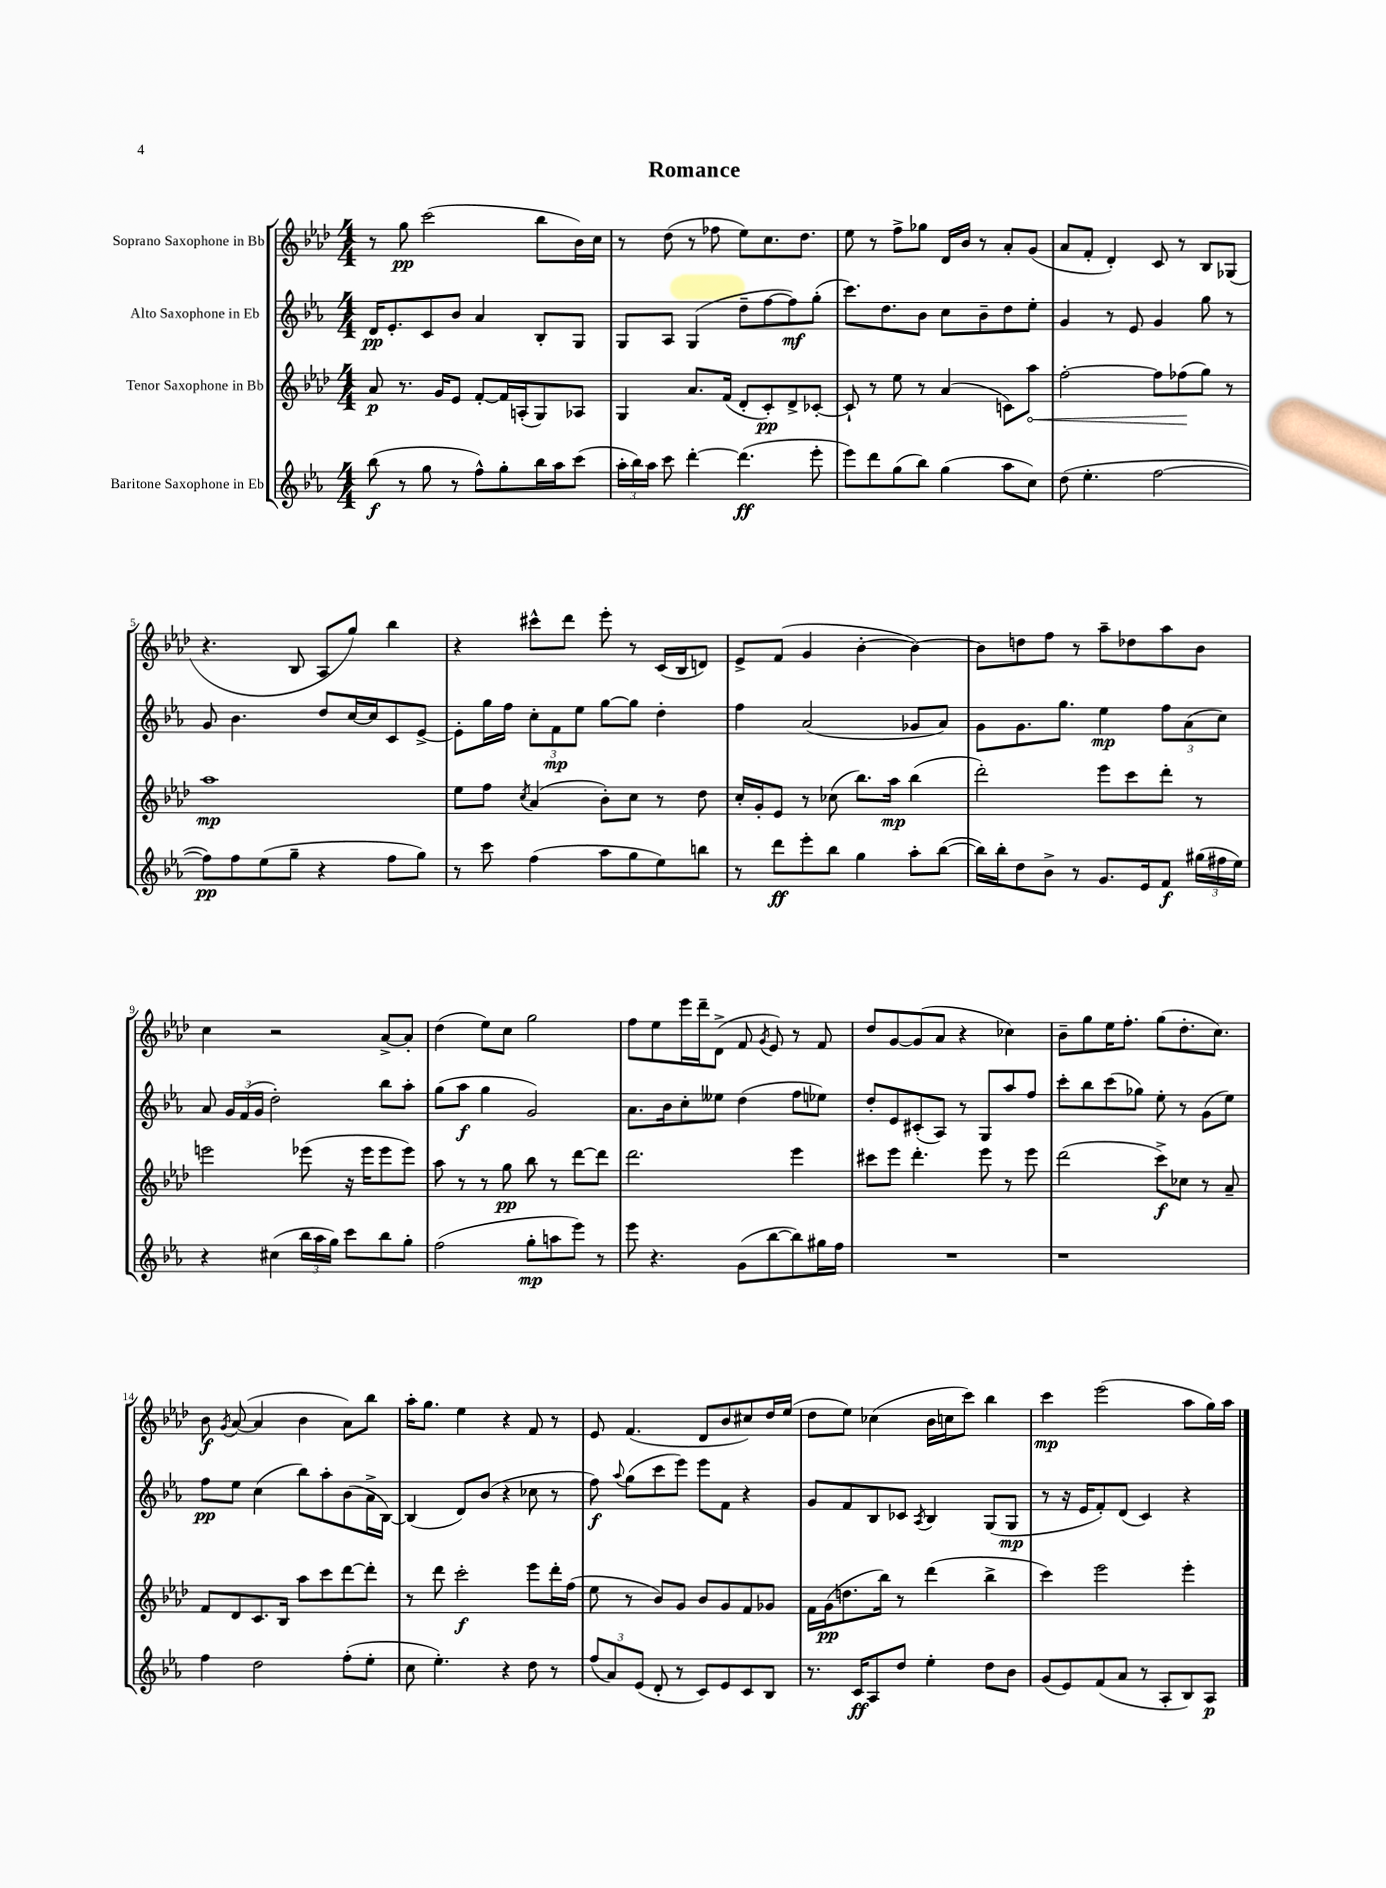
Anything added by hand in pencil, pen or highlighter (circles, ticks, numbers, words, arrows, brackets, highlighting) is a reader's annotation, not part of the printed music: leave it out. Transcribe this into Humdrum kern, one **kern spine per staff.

**kern	**dynam	**kern	**dynam	**kern	**dynam	**kern	**dynam
*part4	*part4	*part3	*part3	*part2	*part2	*part1	*part1
*staff4	*staff4	*staff3	*staff3	*staff2	*staff2	*staff1	*staff1
*I"Baritone Saxophone in Eb	*	*I"Tenor Saxophone in Bb	*	*I"Alto Saxophone in Eb	*	*I"Soprano Saxophone in Bb	*
*clefG2	*	*clefG2	*	*clefG2	*	*clefG2	*
*k[b-e-a-]	*	*k[b-e-a-d-]	*	*k[b-e-a-]	*	*k[b-e-a-d-]	*
*M4/4	*	*M4/4	*	*M4/4	*	*M4/4	*
=1	=1	=1	=1	=1	=1	=1	=1
(8bb-\	f	8a-/	p	16d/KL	pp	8r	.
.	.	.	.	8.e-'/	.	.	.
8r	.	8.r	.	.	.	8gg\	pp
8gg\	.	.	.	8c/	.	(2ccc\	.
.	.	16g/KL	.	.	.	.	.
8r	.	8e-/J	.	8b-/J	.	.	.
8ff^^\L)	.	[8f'/L	.	4a-/	.	.	.
8gg'\	.	16f/L]	.	.	.	.	.
.	.	(16An'/J	.	.	.	.	.
16bb-\L	.	8G/)	.	8B-'/L	.	8bb-\L	.
16aa-\J	.	.	.	.	.	.	.
(8ccc\J	.	8A-X/J	.	8G/J	.	16b-\L)	.
.	.	.	.	.	.	16cc\JJ	.
=2	=2	=2	=2	=2	=2	=2	=2
24aa-'\LL	.	4G/	.	8G/L	.	8r	.
24bb-\)	.	.	.	.	.	.	.
24aa-\JJ	.	.	.	.	.	.	.
8ccc\	.	.	.	8A-/J	.	(8dd-\	.
[4ddd'\	.	8.a-/L	.	(4G/	.	8r	.
.	.	.	.	.	.	8ff-X\	.
.	.	(16f/Jk	.	.	.	.	.
(4.ddd\]	ff	8d-'/L	.	8dd~\L	.	8ee-\L)	.
.	.	8c'/)	pp	[8ff\	.	8.cc\	.
.	.	8d-^/	.	8ff\])	mf	.	.
.	.	.	.	.	.	8.dd-\J	.
8eee-'\	.	[8c-X'/J	.	(8gg'\J	.	.	.
=3	=3	=3	=3	=3	=3	=3	=3
8eee-\L)	.	8c-`/]	.	8.ccc\L)	.	8ee-\	.
8ddd\	.	8r	.	.	.	8r	.
.	.	.	.	8.dd\	.	.	.
(8gg\	.	8ee-\	.	.	.	8ff^\L	.
8bb-\J)	.	8r	.	8b-\J	.	8gg-X\J	.
(4gg\	.	(4a-/	.	8cc\L	.	16d-/LL	.
.	.	.	.	.	.	16b-/JJ	.
.	.	.	.	8b-~\	.	8r	.
8aa-\L	.	8cn\L)	.	8dd\	.	8a-'/L	.
!	!	!	!LO:HP:b	!	!	!	!
8cc\J)	.	8aa-\J	<	8ee-'\J	.	(8g/J	.
=4	=4	=4	=4	=4	=4	=4	=4
(8dd\	.	[2ff'\	.	4g/	.	8a-/L	.
4.ee-'\	.	.	.	.	.	8f'/J	.
.	.	.	.	8r	.	4d-'/)	.
.	.	.	.	8e-/	.	.	.
[2ff\	.	8ff\L]	.	4g/	.	8c/	.
.	.	(8ff-X\	.	.	.	8r	.
.	.	8gg\J)	[	8gg\	.	8B-/L	.
.	.	8r	.	8r	.	(8G-X/J	.
!!LO:LB:g=z
=5	=5	=5	=5	=5	=5	=5	=5
8ff\L])	pp	1aa-	mp	8g/	.	4.r	.
8ff\	.	.	.	4.b-\	.	.	.
(8ee-\	.	.	.	.	.	.	.
8gg~\J	.	.	.	.	.	8B-/	.
4r	.	.	.	8dd/L	.	8A-/L	.
.	.	.	.	[16cc/L	.	8gg/J)	.
.	.	.	.	16cc/J]	.	.	.
8ff\L	.	.	.	8c/	.	4bb-\	.
8gg\J)	.	.	.	[8e-^/J	.	.	.
=6	=6	=6	=6	=6	=6	=6	=6
8r	.	8ee-\L	.	8e-'\L]	.	4r	.
8ccc\	.	8ff\J	.	16gg\L	.	.	.
.	.	.	.	16ff\JJ	.	.	.
.	.	8qcc/	.	.	.	.	.
(4ff\	.	(4a-/	.	12cc'\L	.	8ccc#X^^\L	.
.	.	.	.	12f\	mp	.	.
.	.	.	.	.	.	8ddd-\J	.
.	.	.	.	12ee-\J	.	.	.
8aa-\L	.	8b-'\L)	.	[8gg\L	.	8eee-'\	.
8gg\	.	8cc\J	.	8gg\J]	.	8r	.
8ee-\)	.	8r	.	4dd'\	.	(16c/LL	.
.	.	.	.	.	.	16B-/J	.
8bbn\J	.	8dd-\	.	.	.	8dn/J)	.
=7	=7	=7	=7	=7	=7	=7	=7
8r	.	16cc'/LL	.	4ff\	.	8e-^/L	.
.	.	16g'/J	.	.	.	.	.
8ddd\L	ff	8e-/J	.	.	.	(8f/J	.
8eee-'\	.	8r	.	(2a-/	.	4g/	.
8bb-\J	.	(8cc-X\	.	.	.	.	.
4gg\	.	8.bb-\L)	.	.	.	[4b-'\	.
.	.	16aa-\Jk	mp	.	.	.	.
8aa-'\L	.	(4bb-\	.	8g-X/L	.	4b-\_)	.
([8bb-\J	.	.	.	8a-/J)	.	.	.
=8	=8	=8	=8	=8	=8	=8	=8
16bb-\LL])	.	2ddd-'\)	.	8g\L	.	8b-\L]	.
16bb-'\J	.	.	.	.	.	.	.
8dd\	.	.	.	8.g\	.	8ddn\	.
8b-^\J	.	.	.	.	.	8ff\J	.
.	.	.	.	8.gg\J	.	.	.
8r	.	.	.	.	.	8r	.
8.g/L	.	8eee-\L	.	4ee-\	mp	8aa-~\L	.
.	.	8ccc\	.	.	.	8dd-X\	.
16e-/k	.	.	.	.	.	.	.
8f/J	f	8ddd-'\J	.	12ff\L	.	8aa-\	.
.	.	.	.	(12a-\	.	.	.
(24gg#X\LL	.	8r	.	.	.	8b-\J	.
24ff#X\	.	.	.	12cc\J)	.	.	.
24ee-\JJ)	.	.	.	.	.	.	.
!!LO:LB:g=z
=9	=9	=9	=9	=9	=9	=9	=9
4r	.	2eeen\	.	8a-/	.	4cc\	.
.	.	.	.	24g/LL	.	.	.
.	.	.	.	(24f/	.	.	.
.	.	.	.	24g/JJ	.	.	.
(4cc#X\	.	.	.	2dd'\)	.	2r	.
24bb-\LL	.	(8eee-X\	.	.	.	.	.
24aa-\	.	.	.	.	.	.	.
24gg\JJ)	.	.	.	.	.	.	.
8ccc\L	.	16r	.	.	.	.	.
.	.	16eee-\KL	.	.	.	.	.
8bb-\	.	8eee-\	.	8bb-\L	.	[8a-^/L	.
8gg'\J	.	8eee-\J)	.	8aa-'\J	.	8a-'/J]	.
=10	=10	=10	=10	=10	=10	=10	=10
(2ff\	.	8aa-\	.	(8gg\L	.	(4dd-\	.
.	.	8r	.	8aa-\J	f	.	.
.	.	8r	.	4gg\	.	8ee-\L)	.
.	.	8gg\	pp	.	.	8cc\J	.
8gg'\L	mp	8bb-\	.	2g/)	.	2gg\	.
8aan\	.	8r	.	.	.	.	.
8eee-\J)	.	[8ddd-\L	.	.	.	.	.
8r	.	8ddd-\J]	.	.	.	.	.
=11	=11	=11	=11	=11	=11	=11	=11
8eee-\	.	2.ddd-\	.	8.a-\L	.	8ff\L	.
4.r	.	.	.	.	.	8ee-\	.
.	.	.	.	16b-\k	.	.	.
.	.	.	.	8cc'\	.	16eee-\L	.
.	.	.	.	.	.	16ddd-~\J	.
.	.	.	.	8ee--X\J	.	(8d-^\J	.
(8g\L	.	.	.	(4dd\	.	8f/	.
.	.	.	.	.	.	8qg/	.
[8bb-\	.	.	.	.	.	8e-/)	.
8bb-\])	.	4eee-\	.	8ff\L	.	8r	.
16gg#X\L	.	.	.	8ee-X\J)	.	8f/	.
16ff\JJ	.	.	.	.	.	.	.
=12	=12	=12	=12	=12	=12	=12	=12
1r	.	8ccc#X\L	.	8dd'/L	.	8dd-/L	.
.	.	8eee-\J	.	8e-/	.	[8g/	.
.	.	4.ddd-'\	.	(8c#X'/	.	(8g/]	.
.	.	.	.	8A-/J)	.	8a-/J	.
.	.	.	.	8r	.	4r	.
.	.	8eee-\	.	8G/L	.	.	.
.	.	8r	.	8aa-/	.	4cc-X\)	.
.	.	8eee-\	.	8ff/J	.	.	.
=13	=13	=13	=13	=13	=13	=13	=13
1r	.	(2ddd-\	.	8ccc'\L	.	8b-~\L	.
.	.	.	.	8bb-\	.	8gg\	.
.	.	.	.	(8ccc\	.	16ee-\K	.
.	.	.	.	.	.	8.ff'\J	.
.	.	.	.	8gg-X\J)	.	.	.
.	.	8ccc^\L)	f	8ee-'\	.	(8gg\L	.
.	.	8cc-X\J	.	8r	.	8.dd-'\	.
.	.	8r	.	(8g\L	.	.	.
.	.	.	.	.	.	8.cc\J)	.
.	.	8a-~/	.	8ee-\J)	.	.	.
!!LO:LB:g=z
=14	=14	=14	=14	=14	=14	=14	=14
4ff\	.	8f/L	.	8ff\L	pp	8b-\	f
.	.	.	.	.	.	8qg/	.
.	.	8d-/	.	8ee-\J	.	([8a-/	.
2dd\	.	8.c/	.	(4cc\	.	4a-/]	.
.	.	16B-/Jk	.	.	.	.	.
.	.	8aa-\L	.	8bb-\L)	.	4b-\	.
.	.	8ccc\	.	8aa-'\	.	.	.
(8ff'\L	.	[8ddd-\	.	(8b-\	.	8a-\L)	.
8ee-'\J	.	8ddd-'\J]	.	16a-^\L	.	8bb-\J	.
.	.	.	.	[16B-\JJ)	.	.	.
=15	=15	=15	=15	=15	=15	=15	=15
8cc\	.	8r	.	(4B-/]	.	16aa-'\KL	.
.	.	.	.	.	.	8.gg\J	.
4.ee-'\)	.	8ddd-\	.	.	.	.	.
.	.	2ccc'\	f	8d/L)	.	4ee-\	.
.	.	.	.	(8b-/J	.	.	.
4r	.	.	.	4r	.	4r	.
8dd\	.	8eee-\L	.	8cc-X\	.	8f/	.
8r	.	16ddd-'\L	.	8r	.	8r	.
.	.	(16ff\JJ	.	.	.	.	.
=16	=16	=16	=16	=16	=16	=16	=16
(12ff/L	.	8ee-\	.	8ff\)	f	8e-/	.
12a-/)	.	.	.	.	.	.	.
.	.	.	.	8qqaa-/	.	.	.
.	.	8r	.	(8gg\L	.	(4.f/	.
(12e-/J	.	.	.	.	.	.	.
8d'/	.	8b-/L)	.	8ccc\	.	.	.
8r	.	8g/J	.	8eee-\J)	.	.	.
8c/L)	.	8b-/L	.	8eee-\L	.	8d-/L	.
8e-/	.	8g/	.	8f\J	.	8b-/	.
8c/	.	8f/	.	4r	.	8cc#X/)	.
8B-/J	.	8g-X/J	.	.	.	16dd-/L	.
.	.	.	.	.	.	(16ee-/JJ	.
=17	=17	=17	=17	=17	=17	=17	=17
8.r	.	16f\LL	.	8g/L	.	8dd-\L	.
.	.	(16g\J	pp	.	.	.	.
.	.	8.ddn\	.	8f/	.	8ee-\J)	.
16c/KL	ff	.	.	.	.	.	.
8A-/	.	.	.	8B-/	.	(4cc-X\	.
.	.	16bb-\Jk)	.	.	.	.	.
8dd/J	.	8r	.	8c-X/J	.	.	.
.	.	.	.	8qA-/	.	.	.
4ee-'\	.	(4ddd-\	.	4B-/	.	16b-\LL	.
.	.	.	.	.	.	16ccn\J	.
.	.	.	.	.	.	8ccc\J)	.
8dd\L	.	4bb-^\	.	(8G/L	.	4bb-\	.
8b-\J	.	.	.	8G/J	mp	.	.
=18	=18	=18	=18	=18	=18	=18	=18
(8g/L	.	4ccc\)	.	8r	.	4ccc\	mp
8e-/)	.	.	.	16r	.	.	.
.	.	.	.	16e-/KL	.	.	.
(8f/	.	2eee-\	.	8f'/)	.	(2eee-\	.
8a-/J	.	.	.	(8d/J	.	.	.
8r	.	.	.	4c/)	.	.	.
8A-'/L	.	.	.	.	.	.	.
8B-/)	.	4eee-'\	.	4r	.	8aa-\L	.
8A-/J	p	.	.	.	.	16gg\L)	.
.	.	.	.	.	.	16aa-\JJ	.
==	==	==	==	==	==	==	==
*-	*-	*-	*-	*-	*-	*-	*-
